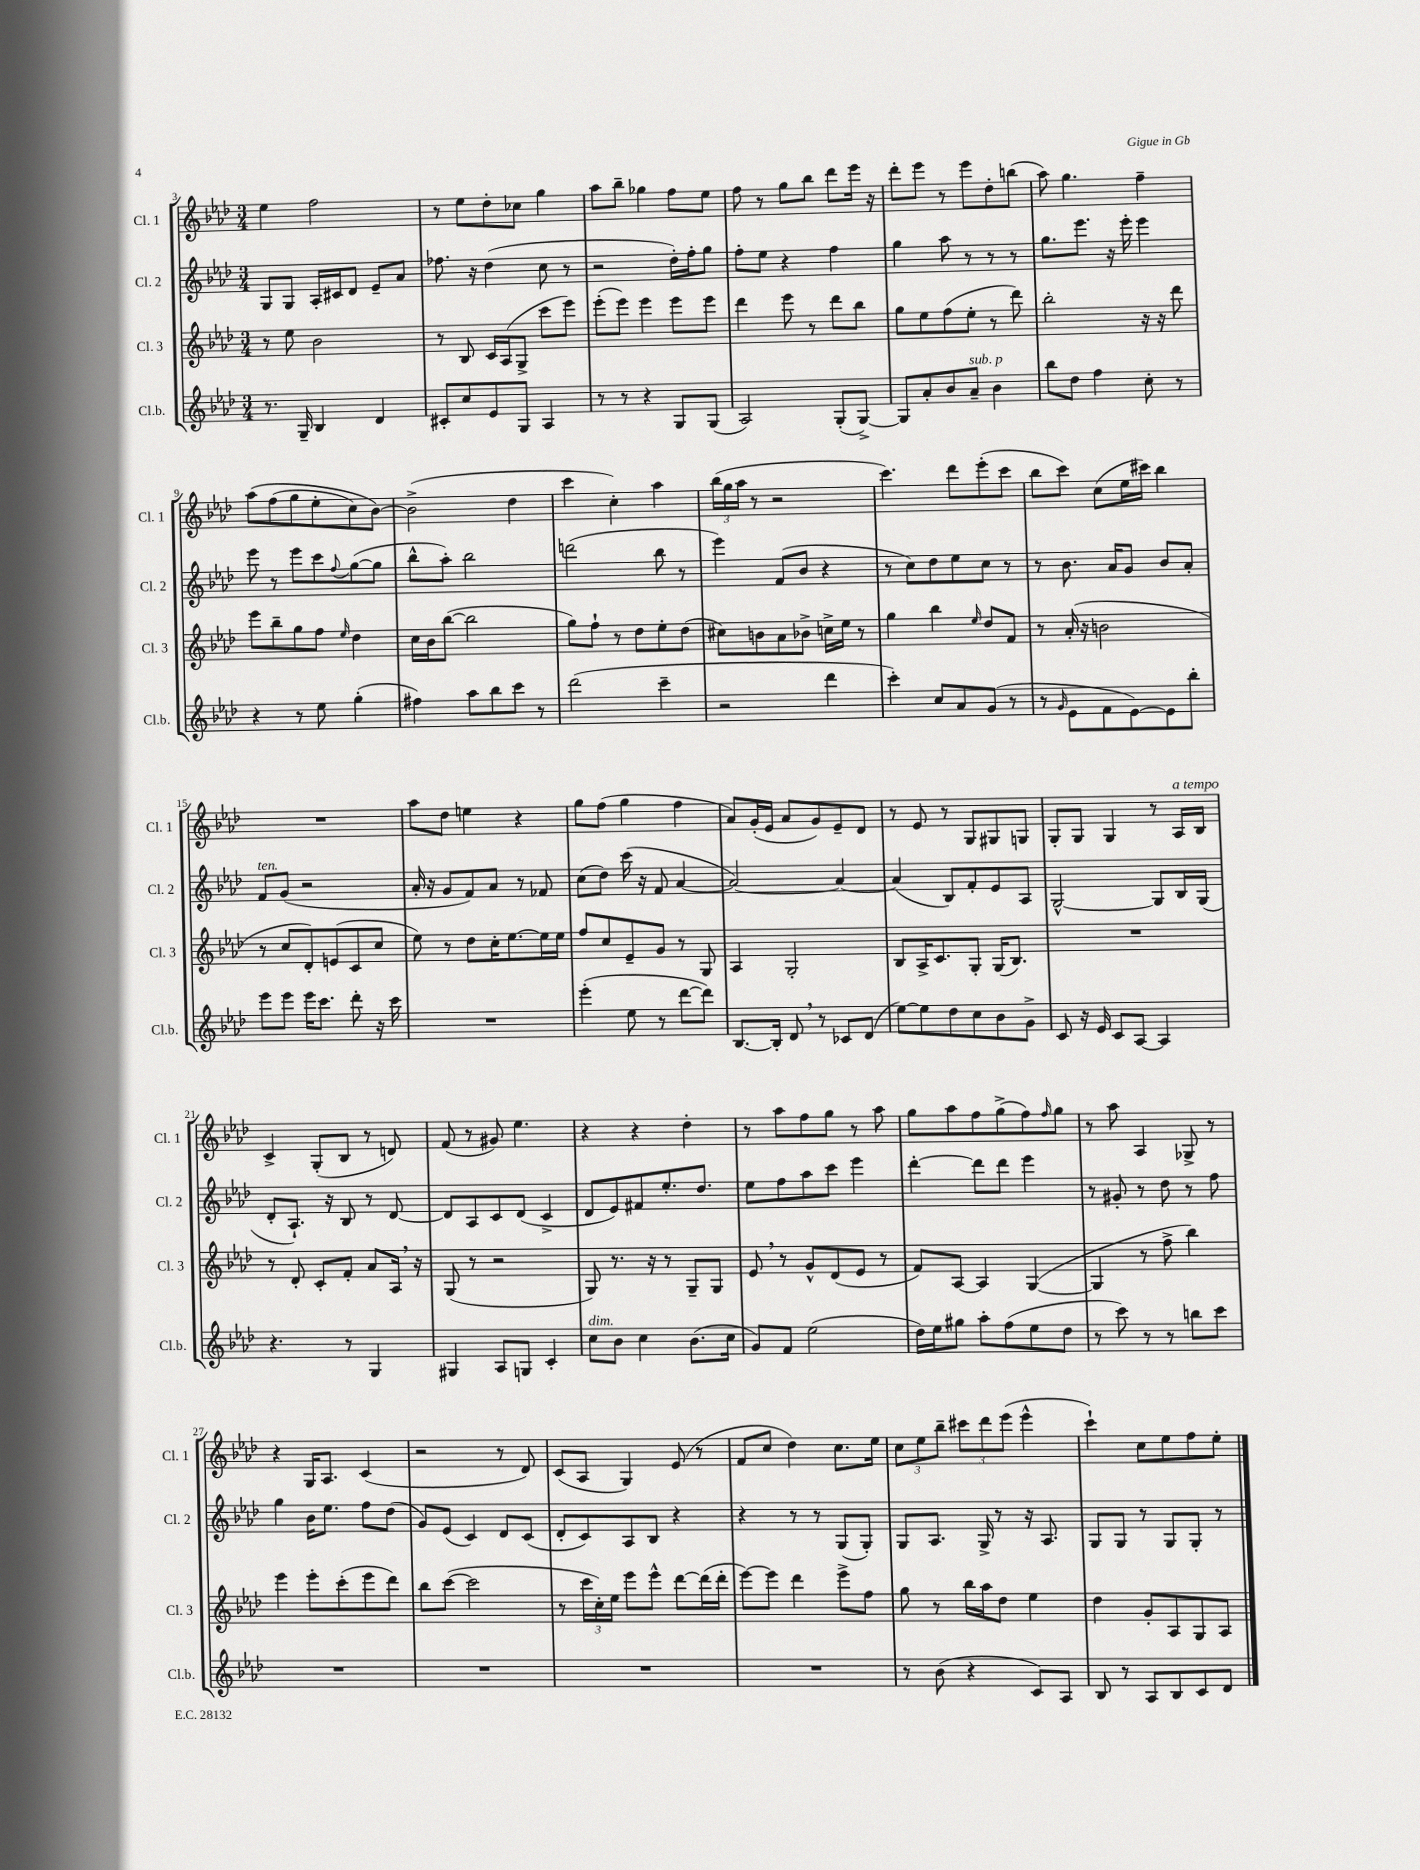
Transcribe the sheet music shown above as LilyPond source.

<<
\new StaffGroup <<
\new Staff = "s0" \with { instrumentName = "Cl. 1" shortInstrumentName = "Cl. 1" } {
    \clef treble \key aes \major \numericTimeSignature \time 3/4
    ees''4 f''2 |
    r8 ees''8 des''8-. ces''8 g''4 |
    aes''8 bes''8-- ges''4 f''8 ees''8 |
    f''8 r8 g''8 bes''8 des'''8 ees'''16 r16 |
    des'''8-. ees'''8 r8 ees'''8 des''8-. b''8( |
    aes''8) g''4. f''4-- |
    aes''8\( f''8( g''8 ees''8-. c''8) bes'8~\) |
    bes'2->( des''4 |
    c'''4 c''4-.) aes''4 |
    \tuplet 3/2 { bes''16( g''16 aes''16 } r8 r2 |
    c'''4.) des'''8 ees'''8-.( c'''8 |
    bes''8 c'''8) c''8( ees''16 cis'''16) bes''4 |
    R2. |
    aes''8 des''8 e''4 r4 |
    g''8 f''8( g''4 f''4 |
    aes'8) g'16-.( ees'16 aes'8 g'8) ees'8-- des'8 |
    r8 ees'8 r8 g8 gis8 g8 |
    g8-. g8 g4 r8 aes16^\markup { \italic "a tempo" } bes16 |
    c'4-> g8-.( bes8 r8 d'8) |
    f'8( r8 gis'8) ees''4. |
    r4 r4 des''4-. |
    r8 aes''8 f''8 g''8 r8 aes''8 |
    g''8 aes''8 f''8 g''8->( f''8) \grace { f''16 } g''8 |
    r8 aes''8 aes4 ges8-> r8 |
    r4 g16 aes8. c'4( |
    r2 r8 des'8) |
    c'8( aes8 g4) ees'8( r8 |
    f'8 c''8 des''4) c''8. ees''16 |
    \tuplet 3/2 { c''8 ees''8 bes''8-- } \tuplet 3/2 { cis'''8 des'''8 ees'''8( } ees'''4-^ |
    c'''4-!) c''8 ees''8 f''8 ees''8-. \bar "|." |
}
\new Staff = "s1" \with { instrumentName = "Cl. 2" shortInstrumentName = "Cl. 2" } {
    \clef treble \key aes \major \numericTimeSignature \time 3/4
    g8 g8 aes16-. cis'16 des'8 ees'8-- aes'8 |
    fes''8. r16 des''4( c''8 r8 |
    r2 des''16-.) f''16-. g''8 |
    f''8-. ees''8 r4 f''4 |
    g''4 aes''8 r8 r8 r8 |
    g''8. ees'''8. r16 ees'''16-. ees'''4 |
    ees'''8 r8 ees'''8 c'''8 \appoggiatura { f''8 } g''8~( g''8 |
    bes''8-^ aes''8-.) bes''2 |
    d'''2( bes''8 r8 |
    ees'''4) f'8( bes'8 r4 |
    r8 c''8) des''8 ees''8 c''8 r8 |
    r8 bes'8. aes'16 g'8 bes'8 aes'8-. |
    f'8^\markup { \italic "ten." } g'8( r2 |
    aes'16-. r16 g'8 f'8) aes'8 r8 fes'8 |
    c''8( des''8) c'''16( r16 f'8 aes'4~ |
    aes'2~) aes'4~ |
    aes'4( bes8) f'8-. ees'8 aes8 |
    g2~-^ g8 bes16 g16( |
    des'8-. aes8.-!) r16 bes8 r8 des'8~ |
    des'8 aes8 c'8 des'8( c'4-> |
    des'8 ees'8) fis'8 ees''8.-. des''8. |
    ees''8 f''8 aes''8 c'''8 ees'''4 |
    des'''4~-. des'''8 des'''8 ees'''4 |
    r8 gis'8-. r8 des''8 r8 f''8 |
    g''4 bes'16 ees''8. f''8 des''8( |
    g'8) ees'8( c'4) des'8 c'8( |
    des'8-. c'8) aes8 bes8 r4 |
    r4 r8 r8 g8( g8-.) |
    g8 aes8. g16-> r8 r16 aes8. |
    g8 g8 r8 g8 g8-. r8 \bar "|." |
}
\new Staff = "s2" \with { instrumentName = "Cl. 3" shortInstrumentName = "Cl. 3" } {
    \clef treble \key aes \major \numericTimeSignature \time 3/4
    r8 ees''8 bes'2 |
    r8 bes8 c'16 aes16( g8-> c'''8 ees'''8) |
    ees'''8-.( ees'''8) ees'''4 ees'''8 ees'''8 |
    des'''4 ees'''8 r8 des'''8 bes''8 |
    g''8 ees''8 f''8( ees''8-. r8 des'''8) |
    bes''2-. r16 r16 des'''8 |
    ees'''8 bes''8-- g''8 f''8 \grace { ees''16 } des''4 |
    c''16 bes'16 bes''8~( bes''2 |
    g''8) f''8-! r8 des''8 ees''8-. des''8( |
    cis''8) b'8 aes'8 bes'8-> c''16-> ees''16 r8 |
    g''4 bes''4 \grace { ees''16 } des''8 f'8 |
    r8 aes'16-.( r16 b'2 |
    r8 c''8 des'8-.) e'8( c'8 c''8 |
    ees''8) r8 des''8 c''16-. ees''8.~ ees''16 ees''16 |
    f''8 c''8 ees'8-- g'8 r8 g8 |
    aes4 g2-. |
    bes8 aes16-> c'8. g8-. g16( bes8.) |
    R2. |
    r8 des'8-. c'8-. f'8-. aes'8 aes16 \breathe r16 |
    g8( r8 r2 |
    g8) r8. r16 r8 g8-- g8 |
    ees'8 \breathe r8 g'8-^ des'8( ees'8 r8 |
    f'8) aes8~ aes4 g4~( |
    g4 r8 f''8-> bes''4) |
    ees'''4 ees'''8-. c'''8-.( ees'''8 des'''8) |
    bes''8 c'''8~( c'''2 |
    r8 \tuplet 3/2 { c'''16 c''16-.) ees''16 } ees'''8 ees'''8-^ des'''8~ des'''16( des'''16-. |
    ees'''8~) ees'''8 des'''4 ees'''8-> f''8 |
    g''8 r8 bes''16 aes''16 des''8 ees''4 |
    des''4 g'8-. aes8 g8 aes8 \bar "|." |
}
\new Staff = "s3" \with { instrumentName = "Cl.b." shortInstrumentName = "Cl.b." } {
    \clef treble \key aes \major \numericTimeSignature \time 3/4
    r8. g16-- bes4 des'4 |
    cis'8-. c''8 ees'8 g8 aes4 |
    r8 r8 r4 g8 g8( |
    aes2) g8-.( g8~->) |
    g8 aes'8-. bes'8 aes'8--^\markup { \italic "sub. p" } bes'4 |
    bes''8 des''8 f''4 c''8-. r8 |
    r4 r8 ees''8 g''4-.( |
    fis''4) aes''8 bes''8 c'''8 r8 |
    des'''2( c'''4-- |
    r2 des'''4 |
    c'''4-.) c''8 aes'8 g'8( r8 |
    r8 \grace { g'16 } ees'8 f'8 ees'8~) ees'8 bes''8-. |
    ees'''8 ees'''8 ees'''16 c'''8. des'''8-. r16 c'''16 |
    R2. |
    ees'''4-.( ees''8 r8 des'''8~ des'''8) |
    bes8.~ bes16-. des'8 \breathe r8 ces'8 des'8( |
    ees''8~) ees''8 des''8 c''8 bes'8 g'8-> |
    c'8 r16 ees'16 c'8 aes8~ aes4 |
    r4. r8 g4 |
    gis4 aes8 g8 c'4-. |
    c''8^\markup { \italic "dim." } bes'8 c''4 bes'8.( c''16 |
    g'8) f'8 ees''2( |
    des''16) ees''16 gis''8 aes''8-. f''8( ees''8 des''8 |
    r8 c'''8) r8 r8 b''8 c'''8 |
    R2. |
    R2. |
    R2. |
    R2. |
    r8 bes'8( r4 c'8) aes8 |
    bes8 r8 aes8 bes8 c'8 des'8 \bar "|." |
}
>>
>>
\layout { \context { \Score currentBarNumber = #3 } }
